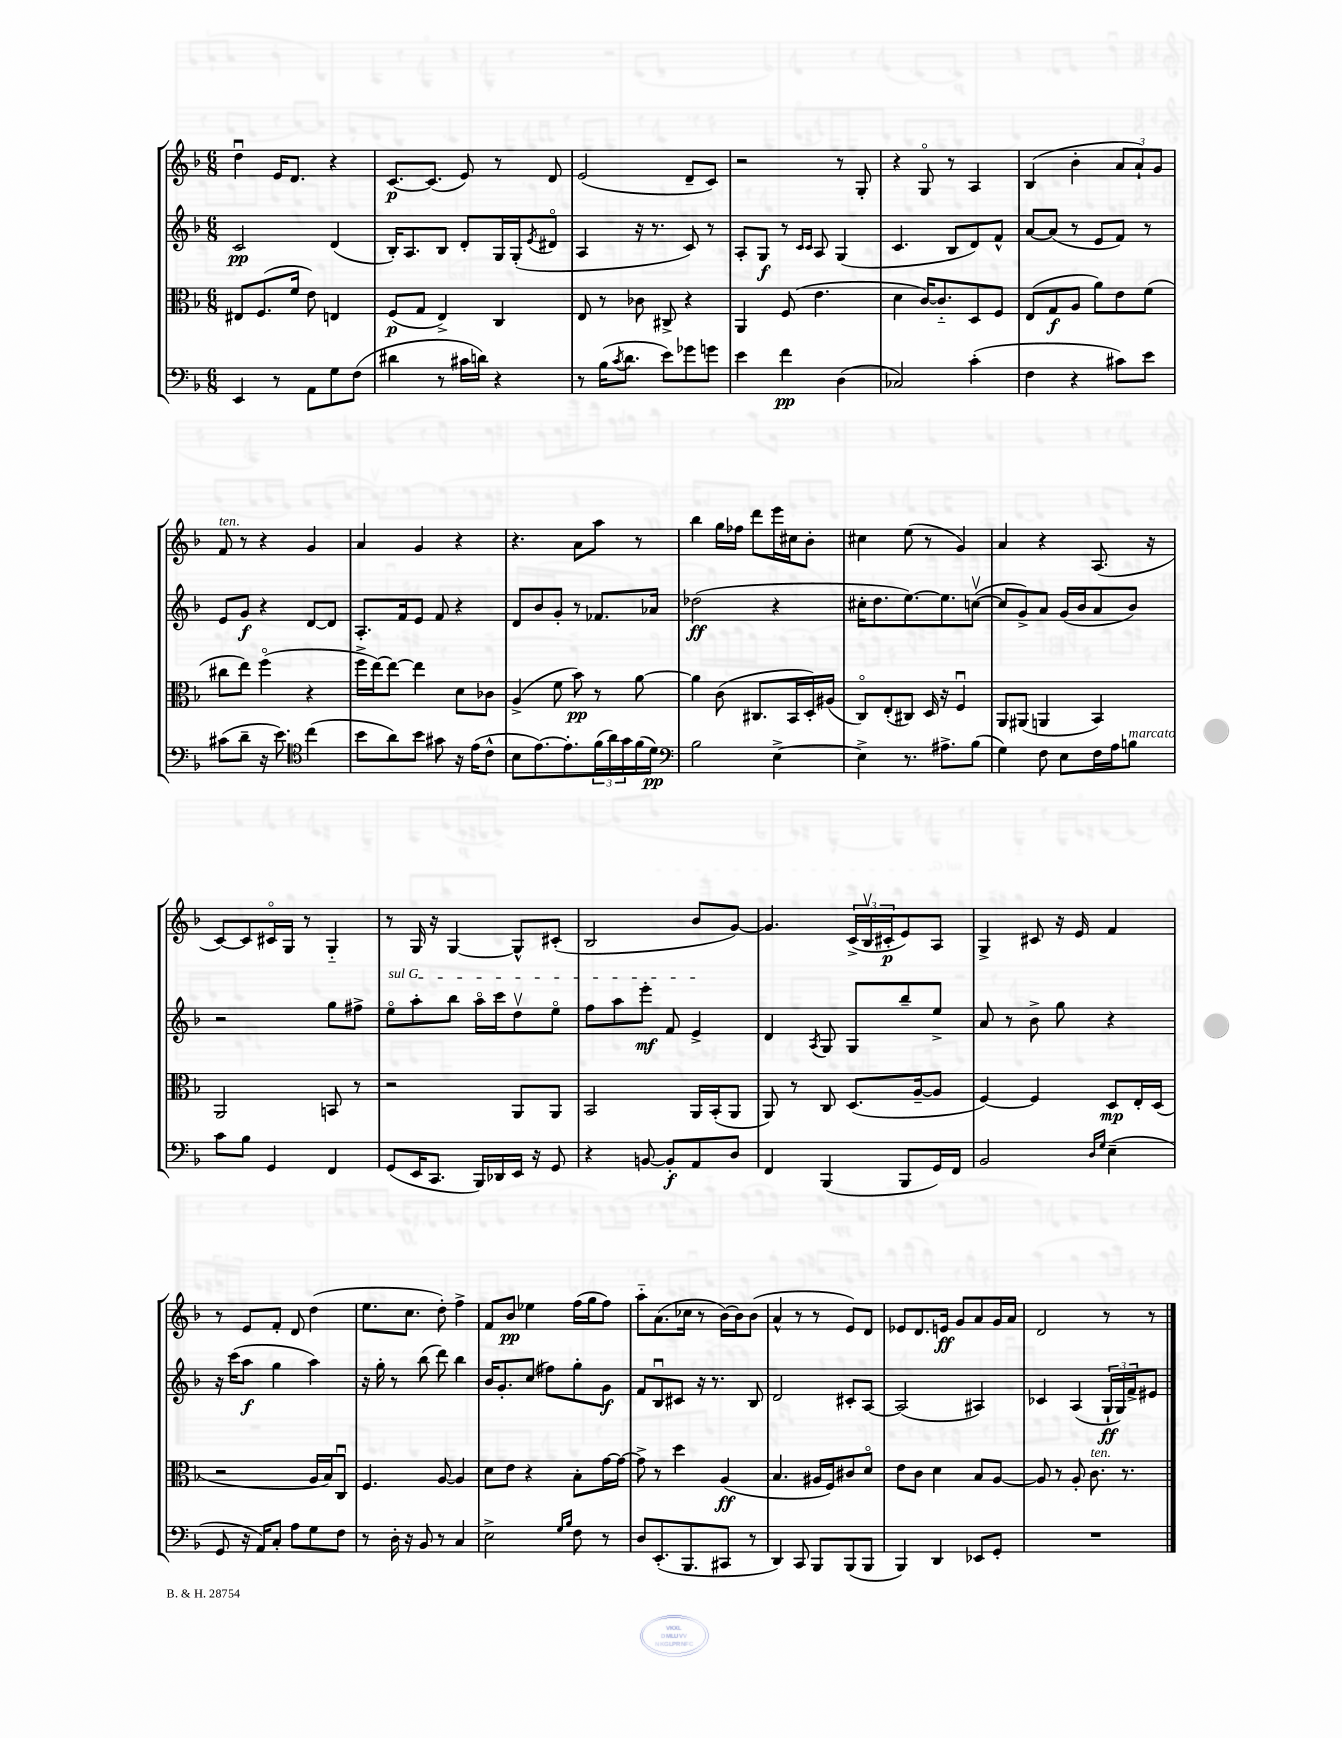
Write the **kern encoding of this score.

**kern	**kern	**kern	**kern
*staff4	*staff3	*staff2	*staff1
*clefF4	*clefC3	*clefG2	*clefG2
*k[b-]	*k[b-]	*k[b-]	*k[b-]
*M6/8	*M6/8	*M6/8	*M6/8
4EE	8E#	2c	4ddu
.	(8.F	.	.
8r	.	.	16e
.	16f	.	8.d
8AA	8e)	.	.
8G	4E	(4d	4r
(8F	.	.	.
=	=	=	=
4d#	(8F	16B-')	[8.c
.	.	8.A	.
.	8G	.	.
.	.	.	(8.c]
8r	4E^)	8B-	.
16c#	.	8d'	8e)
16d)	.	.	.
4r	4C	16G	8r
.	.	(16G'	.
.	.	8qe	.
.	.	8d#o	8d
=	=	=	=
8r	8E	4A	(2e
(16B-	8r	.	.
8qc	.	.	.
8.d	.	.	.
.	8c-	16r	.
.	.	8.r	.
8e)	8C#^	.	.
8g-	4r	8c)	8d~
8g	.	8r	8c)
=	=	=	=
4e	4AA	8A'	2r
.	.	8G	.
4f	(8F	8r	.
.	.	16qqc	.
.	.	16qqc	.
.	4.e	8A	.
(4D	.	(4G	8r
.	.	.	8G'
=	=	=	=
2C-)	4d	4.c	4r
.	[16c)	.	8Go
.	8.c'~]	.	.
.	.	8B-	8r
(4c'	8D	8d)	4A
.	8F	8f^^	.
=	=	=	=
4F	(8E	[8a	(4B-
.	8G	(8a]	.
4r	8A	8r	4b-'
.	8a)	8e	.
8c#)	8e	8f)	12a
.	.	.	12a`)
8e	(8f	8r	.
.	.	.	12g
=	=	=	=
(8c#	8cc#	8e	8f
8d~	8ee)	8g	8r
16r	(4ffo	4r	4r
8.e)	.	.	.
*clefC4	*	*	*
(4cc	4r	[8d	4g
.	.	8d]	.
=	=	=	=
8b-	16ff^	8.A'	4a
.	[16ee)	.	.
8a)	8ee_	.	.
.	.	16f	.
8b-	4ee]	8e	4g
8g#	.	8f	.
16r	8d	4r	4r
(16e	.	.	.
8c^^	8c-	.	.
=	=	=	=
8B-	(4A^	8d	4.r
[8.e)	.	8b-	.
.	8f	8g'	.
8.e']	.	.	.
.	8b-)	8r	8a
(24f	8r	8.f-	8aa
24a)	.	.	.
24g	.	.	.
(16f	[8a	.	8r
16d)	.	16a-	.
=	=	=	=
*clefF4	*	*	*
2B-	4a]	(2dd-	4bb-
.	(8c	.	16gg
.	.	.	16ff-
.	8.C#	.	8ddd
[4E^	.	4r	16eee
.	16BB-	.	16cc#
.	16D')	.	8b-'
.	(16A#	.	.
=	=	=	=
4E^]	8Co)	16cc#'	4cc#
.	.	8.dd	.
.	(8E'	.	.
8.r	8C#)	[8.ee)	(8ee
.	16D	.	8r
8.A#^	16r	8.ee]	.
.	4Fu	.	4g)
(8B-	.	([8ccv	.
=	=	=	=
4G)	8AA	8cc]	4a
.	(8AA#	8g^)	.
8F	4AA	8a	4r
8E	.	(16g	.
.	.	16b-	.
16F	4BB-)	8a	(8.A
16A	.	.	.
8B	.	8b-)	.
.	.	.	16r
=	=	=	=
8c	2AA	2r	[8c)
8B-	.	.	8c]
4GG	.	.	16c#o
.	.	.	16G
.	.	.	8r
4FF	8BB	8gg	4G'~
.	8r	8ff#^	.
=	=	=	=
(8GG	2r	8eeo	8r
16EE	.	8aa'	16G
8.CC	.	.	16r
.	.	8bb-	[4G
16BBB-)	.	16aao	.
16DD-	.	16ccc	.
16EE	8AA	8ddv	8G^^]
16r	.	.	.
8GG	8AA	8eeo	(8c#'
=	=	=	=
4r	2BB-	8ff	2B-
.	.	8aa	.
[8BB	.	8eee'	.
8BB']	.	8f	.
8AA	16AA	4e^	8b-
.	(16BB-'	.	.
8D	8AA	.	[8g)
=	=	=	=
4FF	8AA)	4d	4.g]
.	8r	.	.
.	.	8qA	.
(4BBB-	8C	8G	.
.	(8.D	8G	(24c^
.	.	.	24B-v
.	.	.	24c#'
8BBB-	.	8bb-~	8e)
.	[16A~	.	.
16GG)	8A]	8ee^	8A
16FF	.	.	.
=	=	=	=
2BB-	[4F)	8a	4G^
.	.	8r	.
.	4F]	8b-^	8c#
.	.	8gg	16r
.	.	.	16e
16qqD	.	.	.
16qqG	.	.	.
(4E~	8D	4r	4f
.	16E'	.	.
.	(16D	.	.
=	=	=	=
8GG	2r	16r	8r
.	.	(16ccc	.
16r	.	8aa	8e
16AA)	.	.	.
8C'	.	4gg	8f'
8A	.	.	8d
8G	16A	4aa)	(4dd
.	16B-)	.	.
8F	8Cu	.	.
=	=	=	=
8r	4.F	16r	8.ee
.	.	16gg'	.
16D'	.	8r	.
16r	.	.	8.cc
8BB-	.	(8bb-	.
8r	[8A	8ddd)	8dd')
4C	4A]	4bb-	4ff^
=	=	=	=
2E^	8d	16b-	8f
.	.	8.g'	.
.	8e	.	8b-
.	4r	(8cc	4ee-
.	.	8ff#)	.
16qqG	.	.	.
16qqB-	.	.	.
8F	8B-'	8gg'	(16ff
.	.	.	16gg
8r	[16g	8g	8ff)
.	16g_	.	.
=	=	=	=
8D	8g^]	8f	8aa'~
(8.EE'	8r	8B-u	(8.a
.	4dd	8c#	.
8.BBB-	.	.	16cc-
.	.	16r	8r
.	.	8.r	.
8CC#	(4A	.	[16b-)
.	.	.	16b-]
8r	.	8B-	(8b-
=	=	=	=
4DD)	4.B-	2d	4a^^
8CC	.	.	8r
8BBB-	16A#	.	8r
.	16F)	.	.
(8BBB-	8c#	8c#'	8e)
8BBB-	8do	[8A	8d
=	=	=	=
4BBB-)	8e	(2A]	8e-
.	8c	.	8.d
4DD	4d	.	.
.	.	.	16e
.	.	.	8g
8EE-	8B-	4A#)	8a
8GG'	[8A	.	16g
.	.	.	16a
=	=	=	=
2.r	8A]	4c-	2d
.	8r	.	.
.	8A'	(4A	.
.	8.c	.	.
.	.	24G`	8r
.	.	24G)	.
.	8.r	.	.
.	.	24f^	.
.	.	8e#	8r
==	==	==	==
*-	*-	*-	*-
